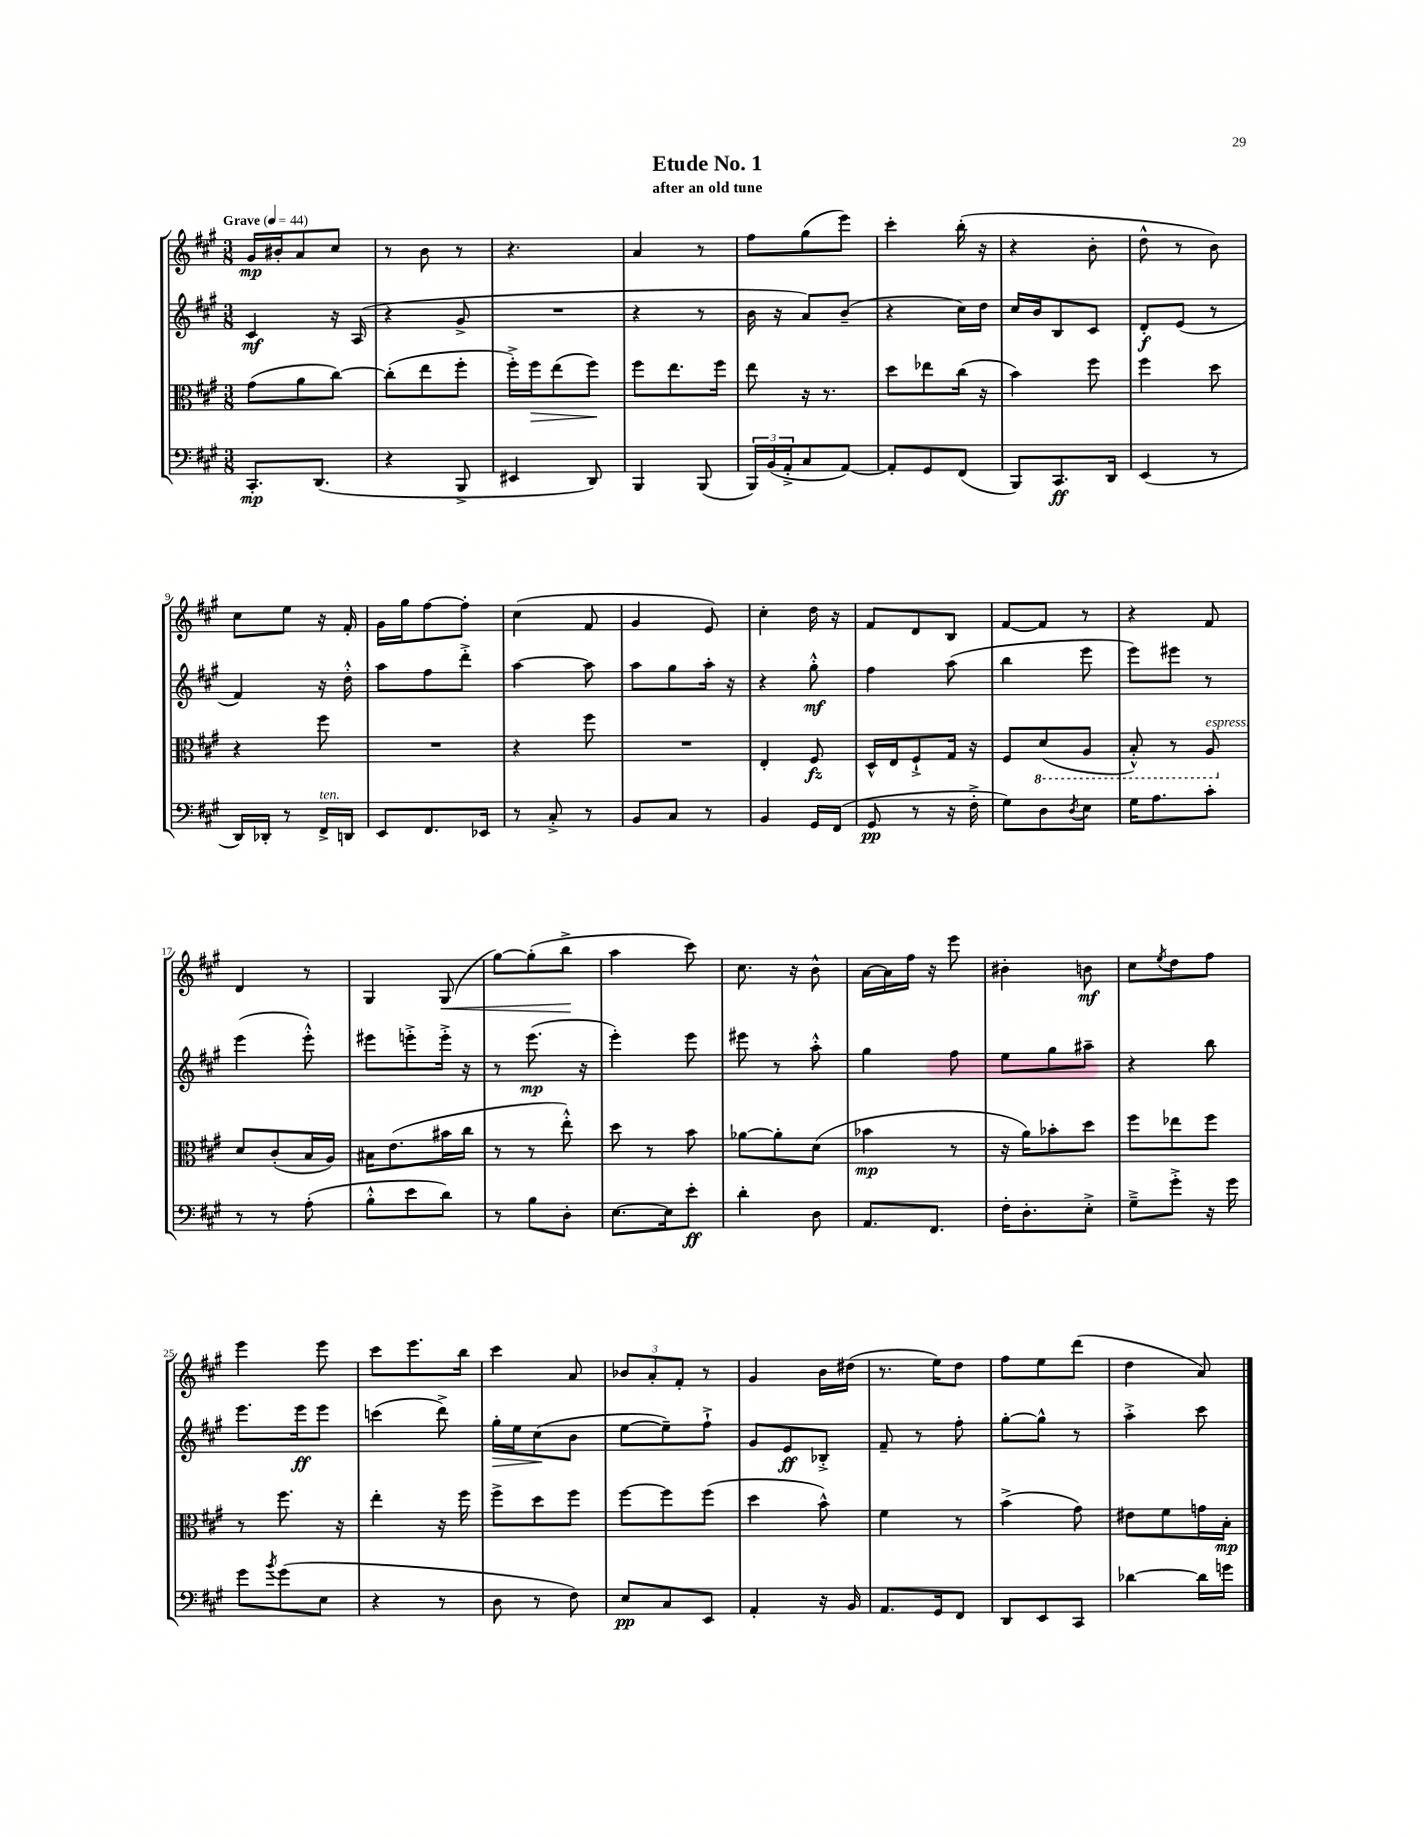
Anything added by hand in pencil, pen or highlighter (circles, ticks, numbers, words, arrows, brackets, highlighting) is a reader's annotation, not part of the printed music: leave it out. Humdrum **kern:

**kern	**kern	**kern	**kern
*staff4	*staff3	*staff2	*staff1
*clefF4	*clefC3	*clefG2	*clefG2
*k[f#c#g#]	*k[f#c#g#]	*k[f#c#g#]	*k[f#c#g#]
*M3/8	*M3/8	*M3/8	*M3/8
*MM44	*MM44	*MM44	*MM44
8.CC#'	(8g#	4c#	16g#
.	.	.	16b#'
.	8a	.	8a
(8.DD	.	.	.
.	[8cc#)	16r	8cc#
.	.	(16A	.
=	=	=	=
4r	(8cc#']	4r	8r
.	8ee	.	8b
8BBB^	8ff#'	8g#^	8r
=	=	=	=
4EE#	16ff#'^)	4.r	4.r
.	16ff#	.	.
.	(8ee	.	.
8DD)	8ff#)	.	.
=	=	=	=
4BBB	8ff#	4r	4a
.	8.ee	.	.
(8BBB	.	8r	8r
.	16ff#	.	.
=	=	=	=
24BBB)	8ee	16b	8ff#
(24BB	.	.	.
.	.	16r	.
24AA'^	.	.	.
8C#	16r	8a)	(8gg#
.	8.r	.	.
[8AA)	.	(8b~	8eee)
=	=	=	=
8AA']	8dd	4r	4ccc#'
8GG#	8ee-	.	.
(8FF#	(16cc#	16cc#)	(16bb'
.	16r	16dd	16r
=	=	=	=
8BBB)	4b)	16cc#	4r
.	.	16b	.
8.CC#	.	8B	.
.	8ff#	8c#	8b'
16DD	.	.	.
=	=	=	=
(4EE	4ff#	8d'	8dd^^
.	.	(8e	8r
8r	8dd	8r	8b)
=	=	=	=
16DD)	4r	4f#)	8cc#
16DD-'	.	.	.
8r	.	.	8ee
16FF#^	8ff#	16r	16r
16DD	.	16dd'^^	16f#'
=	=	=	=
8EE	4.r	8aa	16g#
.	.	.	16gg#
8.FF#	.	8ff#	[8ff#
.	.	8ddd'^	8ff#']
16EE-	.	.	.
=	=	=	=
8r	4r	[4aa	(4cc#
8C#'^	.	.	.
8r	8ff#	8aa]	8f#
=	=	=	=
8BB	4.r	8aa	4g#
8C#	.	8gg#	.
8r	.	16aa'	8e)
.	.	16r	.
=	=	=	=
4BB	4E'	4r	4cc#'
16GG#	8F#	8gg#'^^	16dd
(16FF#	.	.	16r
=	=	=	=
8GG#	16D^^	4ff#	8f#
.	16E	.	.
8r	8F#`^	.	8d
16r	16G#	(8aa	8B
16F#'^	16r	.	.
=	=	=	=
8G#)	8F#	4bb	[8f#
8D	(8D	.	8f#]
8qD	.	.	.
8E	8AA	8eee	8r
=	=	=	=
16G#	8BB'^^)	8eee)	4r
8.A	.	.	.
.	8r	8eee#	.
8c#'	8AA	8r	8f#
=	=	=	=
8r	8d	(4eee	4d
8r	(8c#'	.	.
(8A'	16B	8eee'^^)	8r
.	16A)	.	.
=	=	=	=
8B'^^	16B#	8eee#	4G#
.	(8.e	.	.
8e	.	8eee'^	.
8d)	16b#	16eee'^	(8G#
.	16cc#	16r	.
=	=	=	=
8r	8r	8r	[8gg#)
8B	8r	(8.eee	(8gg#']
8D'	8ee'^^)	.	8bb^
.	.	16r	.
=	=	=	=
[8.E	8dd	4eee')	4aa
.	8r	.	.
16E]	.	.	.
8e'	8b	8eee	8ccc#)
=	=	=	=
4d'	[8a-	8eee#	8.cc#
.	8a-']	8r	.
.	.	.	16r
8D	(8d	8aa'^^	8b^^
=	=	=	=
8.AA	4b-	4gg#	[16a
.	.	.	16a]
.	.	.	16ff#
8.FF#	.	.	16r
.	8r	8ff#	8eee
=	=	=	=
16F#'	16r	8ee	4b#'
8.D'	16a)	.	.
.	8b-'	8gg#	.
8E'^	8dd	8aa#~	8b
=	=	=	=
8G#~^	8ff#	4r	8cc#
.	.	.	8qee
8g#'^	8ee-	.	8dd
16r	8ff#	8bb	8ff#
16g#	.	.	.
=	=	=	=
8g#	8r	8.eee	4eee
8qb	.	.	.
(8g#	8.ff#	.	.
.	.	16eee	.
8E	.	8eee	8eee
.	16r	.	.
=	=	=	=
4r	4ee'	(4ccc	8ccc#
.	.	.	8.eee
8r	16r	8ddd^)	.
.	16ff#	.	16bb
=	=	=	=
8D	8ff#^	16gg#'	4ccc#
.	.	16ee	.
8r	8dd	(8cc#	.
8F#)	8ff#	8b	8a
=	=	=	=
8E	[8ff#	[8ee	12b-
.	.	.	12a'
8C#	8ff#]	8ee~])	.
.	.	.	12f#'
8EE	(8ff#	8ff#`^	8r
=	=	=	=
4AA'	4dd	8g#	4g#
.	.	8e	.
16r	8b^^)	8B-'^	16b
16BB	.	.	(16dd#
=	=	=	=
8.AA	4f#	8f#~	8.r
.	.	8r	.
16GG#	.	.	16ee)
8FF#	8r	8ff#'	8dd
=	=	=	=
8DD	(4b^	[8gg#'	8ff#
8EE	.	8gg#^^]	8ee
8CC#	8g#)	8r	(8ddd
=	=	=	=
[4d-	8e#	4aa'^	4dd
.	8f#	.	.
16d-]	16g	8ccc#	8a)
16g	16B'	.	.
==	==	==	==
*-	*-	*-	*-
